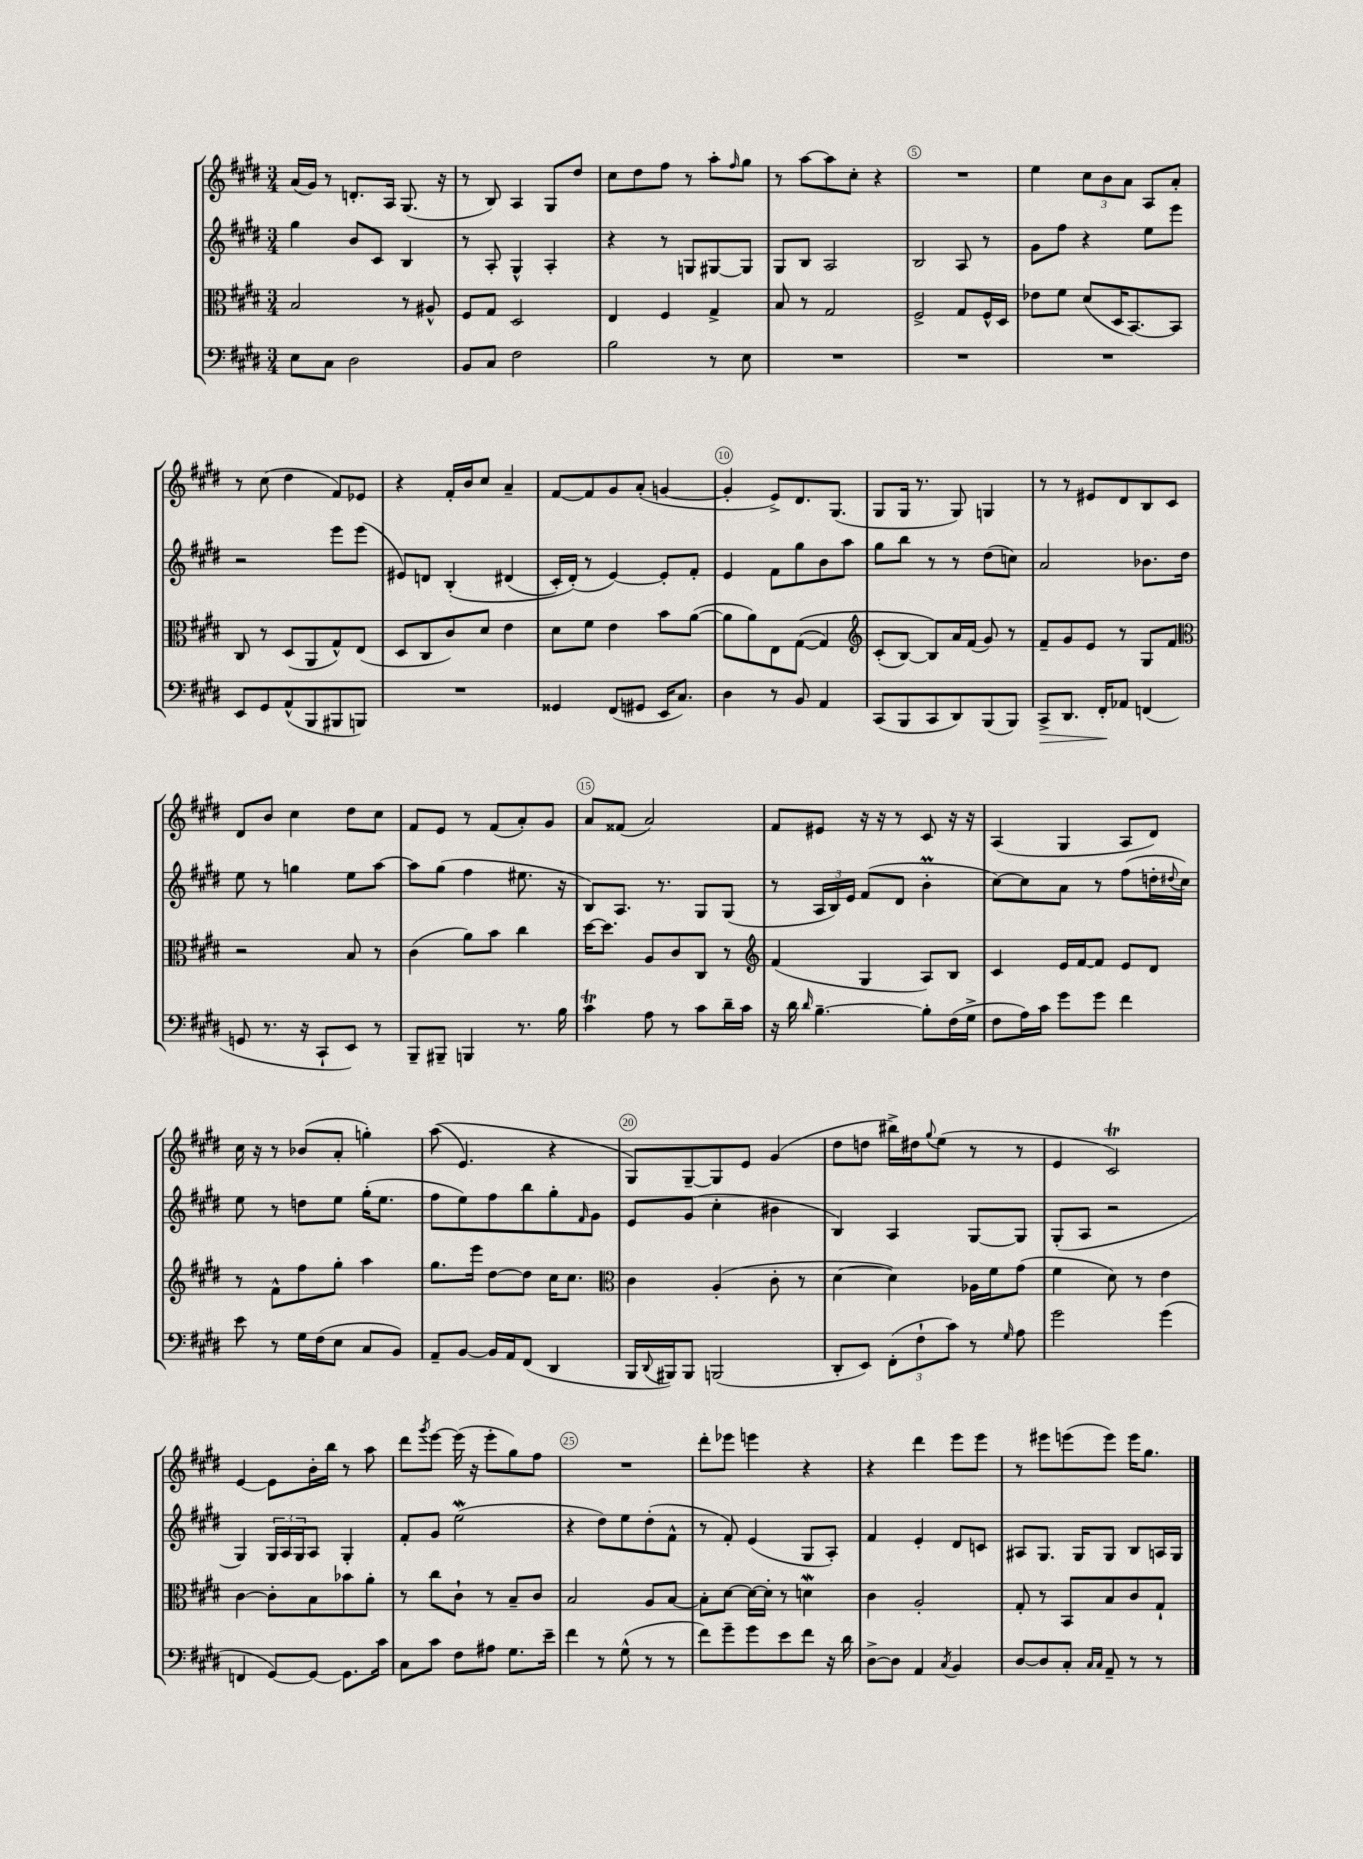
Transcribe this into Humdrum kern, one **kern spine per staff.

**kern	**kern	**kern	**kern
*staff4	*staff3	*staff2	*staff1
*clefF4	*clefC3	*clefG2	*clefG2
*k[f#c#g#d#]	*k[f#c#g#d#]	*k[f#c#g#d#]	*k[f#c#g#d#]
*M3/4	*M3/4	*M3/4	*M3/4
8E\L	2B/	4gg#\	(16a/LL
.	.	.	16g#/JJ)
8C#\J	.	.	8r
2D#\	.	8b/L	8.d'/L
.	.	8c#/J	.
.	.	.	16A/Jk
.	8r	4B/	(8.G#/
.	8A#^^/	.	.
.	.	.	16r
=	=	=	=
8BB/L	8F#/L	8r	8r
8C#/J	8G#/J	8A'/	8B/)
2F#\	2D#/	4G#^^/	4A/
.	.	4A'/	8G#/L
.	.	.	8dd#/J
=	=	=	=
2B\	4E/	4r	8cc#\L
.	.	.	8dd#\
.	4F#/	8r	8ff#\J
.	.	8G/L	8r
8r	4G#^/	[8G#/	8aa'\L
.	.	.	16qqff#/
8E\	.	8G#/]J	8gg#\J
=	=	=	=
2.r	8B/	8G#/L	8r
.	8r	8B/J	[8aa\L
.	2G#/	2A/	8aa\]
.	.	.	8cc#'\J
.	.	.	4r
=	=	=	=
2.r	2F#^/	2B/	2.r
.	8G#/L	8A/	.
.	16F#^^/L	8r	.
.	16D#/JJ	.	.
=	=	=	=
2.r	8e-\L	8g#\L	4ee\
.	8f#\J	8ff#\J	.
.	(8d#/L	4r	12cc#\L
.	.	.	12b\
.	16D#/K	.	.
.	.	.	12a\J
.	[8.BB/)	.	.
.	.	8ee\L	8A/L
.	8BB/]J	8eee\J	8a'/J
=	=	=	=
8EE/L	8C#/	2r	8r
8GG#/	8r	.	(8cc#\
(8AA^^/	(8D#/L	.	4dd#\
8BBB/	8AA/	.	.
8BBB#/	8G#^^/)	8eee\L	8f#/L)
8BBB/J)	(8E/J	(8eee\J	8e-/J
=	=	=	=
2.r	8D#/L	8e#/L)	4r
.	8C#/	8d/J	.
.	8c#/)	&(4B'/	16f#'/LL
.	.	.	16b/J
.	8d#/J	.	8cc#/J
.	4e\	(4d#/	4a~/
=	=	=	=
4GG##/	8d#\L	16c#'/LL)	[8f#/L
.	.	(16d#'/JJ&)	.
.	8f#\J	8r	8f#/]
(8FF#/L	4e\	[4e/)	8g#/
8GG#/J	.	.	(8a'/J
16EE/LK	8b\L	8e'/]L	[4g/
8.C#/J)	.	.	.
.	([8a\J	8f#'/J	.
=	=	=	=
4D#\	8a\]L	4e/	4g'/]
.	8a\)	.	.
8r	8E\	8f#\L	8e^/L)
8BB/	&(([8G#\J	8gg#\	8.d#/
4AA/	4G#/])	8b\	.
.	.	.	(8.G#/J
.	.	8aa\J	.
=	=	=	=
*	*clefG2	*	*
(8CC#/L	(8c#'/L	8gg#\L	8G#/L
8BBB/	[8B/J)	8bb\J	16G#/Jk
.	.	.	8.r
8CC#/	8B/]L&)	8r	.
8DD#/)	16a/L	8r	8G#/)
.	(16f#/JJ	.	.
(8BBB/	8g#/)	(8dd#\L	4G/
8BBB/J)	8r	8cc\J)	.
=	=	=	=
8CC#^/L	8f#~/L	2a/	8r
8.DD#/J	8g#/	.	8r
.	8e/J	.	8e#/L
16FF#'/LK	.	.	.
8AA-/J	8r	.	8d#/
(4FF/	8G#/L	8.b-\L	8B/
.	8f#/J	.	8c#/J
.	.	16dd#\Jk	.
=	=	=	=
*	*clefC3	*	*
8GG/	2r	8ee\	8d#/L
8.r	.	8r	8b/J
.	.	4gg\	4cc#\
16r	.	.	.
8CC#`/L	.	.	.
8EE/J)	8B/	8ee\L	8dd#\L
8r	8r	[8aa\J	8cc#\J
=	=	=	=
8BBB~/L	(4c#\	8aa\]L	8f#/L
8BBB#~/J	.	(8gg#\J	8e/J
4BBB/	8a\L)	4ff#\	8r
.	8b\J	.	(8f#/L
8.r	4cc#\	8.ee#\	8a'/)
.	.	.	8g#/J
16B\	.	16r	.
=	=	=	=
4c#\	[16dd#\LK	8B/L)	8a/L
.	8.dd#\]J	.	.
.	.	8.A/J	(8f##/J
8A\	8A/L	.	2a/)
.	.	8.r	.
8r	8c#/	.	.
8c#\L	8C#/J	8G#/L	.
16d#~\L	8r	(8G#/J	.
16c#\JJ	.	.	.
=	=	=	=
*	*clefG2	*	*
16r	(4f#/	8r	8f#/L
16d#\	.	.	.
16qqd#/	.	.	.
[4.B~\	.	24A/LL	8e#/J
.	.	24B/)	.
.	.	24e/JJ	.
.	4G#/	(8f#/L	16r
.	.	.	16r
.	.	8d#/J	8r
8B'\]L	8A/L)	4b'\	8c#/
(16F#\L	8B/J	.	16r
16G#^\JJ	.	.	16r
=	=	=	=
8F#\L	4c#/	[8cc#\L)	(4A/
16A\L)	.	8cc#\]	.
16c#\JJ	.	.	.
8g#\L	16e/LL	8a\J	4G#/
.	[16f#/J	.	.
8g#\J	8f#/]J	8r	.
4f#\	8e/L	(8ff#\L	8A/L
.	8d#/J	16dd'\L	8d#/J)
.	.	8qqdd#/	.
.	.	16cc#\JJ)	.
=	=	=	=
8e\	8r	8ee\	16cc#\
.	.	.	16r
8r	8f#^^\L	8r	8r
16G#\LL	8ff#\	8dd\L	(8b-/L
(16F#\J	.	.	.
8E\J	8gg#'\J	8ee\J	8a'/J
8C#/L	4aa\	(16gg#'\LK	4gg'\)
.	.	8.ee\J	.
8BB/J)	.	.	.
=	=	=	=
8AA~/L	8.gg#\L	8ff#\L	&((8aa\
[8BB/J	.	8ee\)	4.e/)
.	16eee\Jk	.	.
16BB/]LL	[8dd#\L	8ff#\	.
16AA/J	.	.	.
(8FF#/J	8dd#\]J	8bb\	.
4DD#/	16cc#\LK	8gg#'\	4r
.	8.cc#\J	.	.
.	.	16qqf#/	.
.	.	8g#\J	.
=	=	=	=
*	*clefC3	*	*
16BBB/LL	4c#\	8e/L	8G#/L&)
8qqDD#/	.	.	.
16BBB#/J)	.	.	.
8BBB#/J	.	(8g#/J	[8G#~/
(2BBB/	(4A'/	4cc#'\	8G#/]
.	.	.	8e/J
.	8c#'\	4b#\	(4g#/
.	8r	.	.
=	=	=	=
8DD#'/L	[4d#\	4B/)	8dd#\L
8EE/J)	.	.	8dd\J
(12FF#'\L	4d#\])	4A/	16bb#^\LL)
.	.	.	16dd#\J
12F#`\	.	.	.
.	.	.	8qqgg#/
.	.	.	(8ee\J
12c#\J)	.	.	.
8r	16A-\LL	[8G#/L	8r
.	16f#\J	.	.
16qqG#/	.	.	.
8A\	(8g#\J	8G#/]J	8r
=	=	=	=
2g#\	4f#\	(8G#'/L	4e/
.	.	8A/J	.
.	8d#\)	2r	2c#/)
.	8r	.	.
(4g#\	4e\	.	.
=	=	=	=
4FF/	[4c#\	4G#/)	[4e/
[8GG#/L)	8c#'\]L	24G#/LL	8e\]L
.	.	24A/	.
.	.	24G#/J	.
8GG#/_J	8B\	8A/J	16b'\L
.	.	.	16bb\JJ
8.GG#\]L	8b-\	4G#'/	8r
.	8a'\J	.	8aa\
16c#\Jk	.	.	.
=	=	=	=
8C#\L	8r	8f#'/L	8ddd#\L
.	.	.	8qggg#/
8c#\J	8cc#\L	8g#/J	[8eee\J
8F#\L	8c#`\J	(2ee\	(16eee\]
.	.	.	16r
8A#\J	8r	.	8eee'\L
8.G#\L	8B~/L	.	8gg#\)
.	8c#/J	.	8ff#\J
16e~\Jk	.	.	.
=	=	=	=
4f#\	2B/	4r	2.r
8r	.	8dd#\L)	.
(8G#^^\	.	8ee\	.
8r	8A/L	(8dd#'\	.
8r	[8B/J	8f#^^\J	.
=	=	=	=
8f#\L)	8B'\]L	8r	8ddd#'\L
8g#~\	[8d#\J	8f#'/)	8eee-\J
8g#\	16d#\_LL	(4e/	4eee\
.	16d#'\]JJ	.	.
8e\	8r	.	.
8f#\J	4d\	8G#/L	4r
16r	.	8A'/J)	.
16d#\	.	.	.
=	=	=	=
[8D#^\L	4c#\	4f#/	4r
8D#\]J	.	.	.
4AA/	2A'/	4e'/	4ddd#\
8qC#/	.	.	.
4BB/	.	8d#/L	8eee\L
.	.	8c/J	8eee\J
=	=	=	=
[8D#/L	8G#'/	8A#/L	8r
8D#/]	8r	8.G#/J	8eee#\L
8C#'/J	8BB/L	.	(8eee\
.	.	16G#/LK	.
16qqC#/LL	.	.	.
16qqC#/JJ	.	.	.
8AA~/	8B/	8G#/J	8eee\J)
8r	8c#/	8B/L	16eee\LK
.	.	.	8.gg#\J
8r	8G#`/J	16A/L	.
.	.	16G#/JJ	.
==	==	==	==
*-	*-	*-	*-
